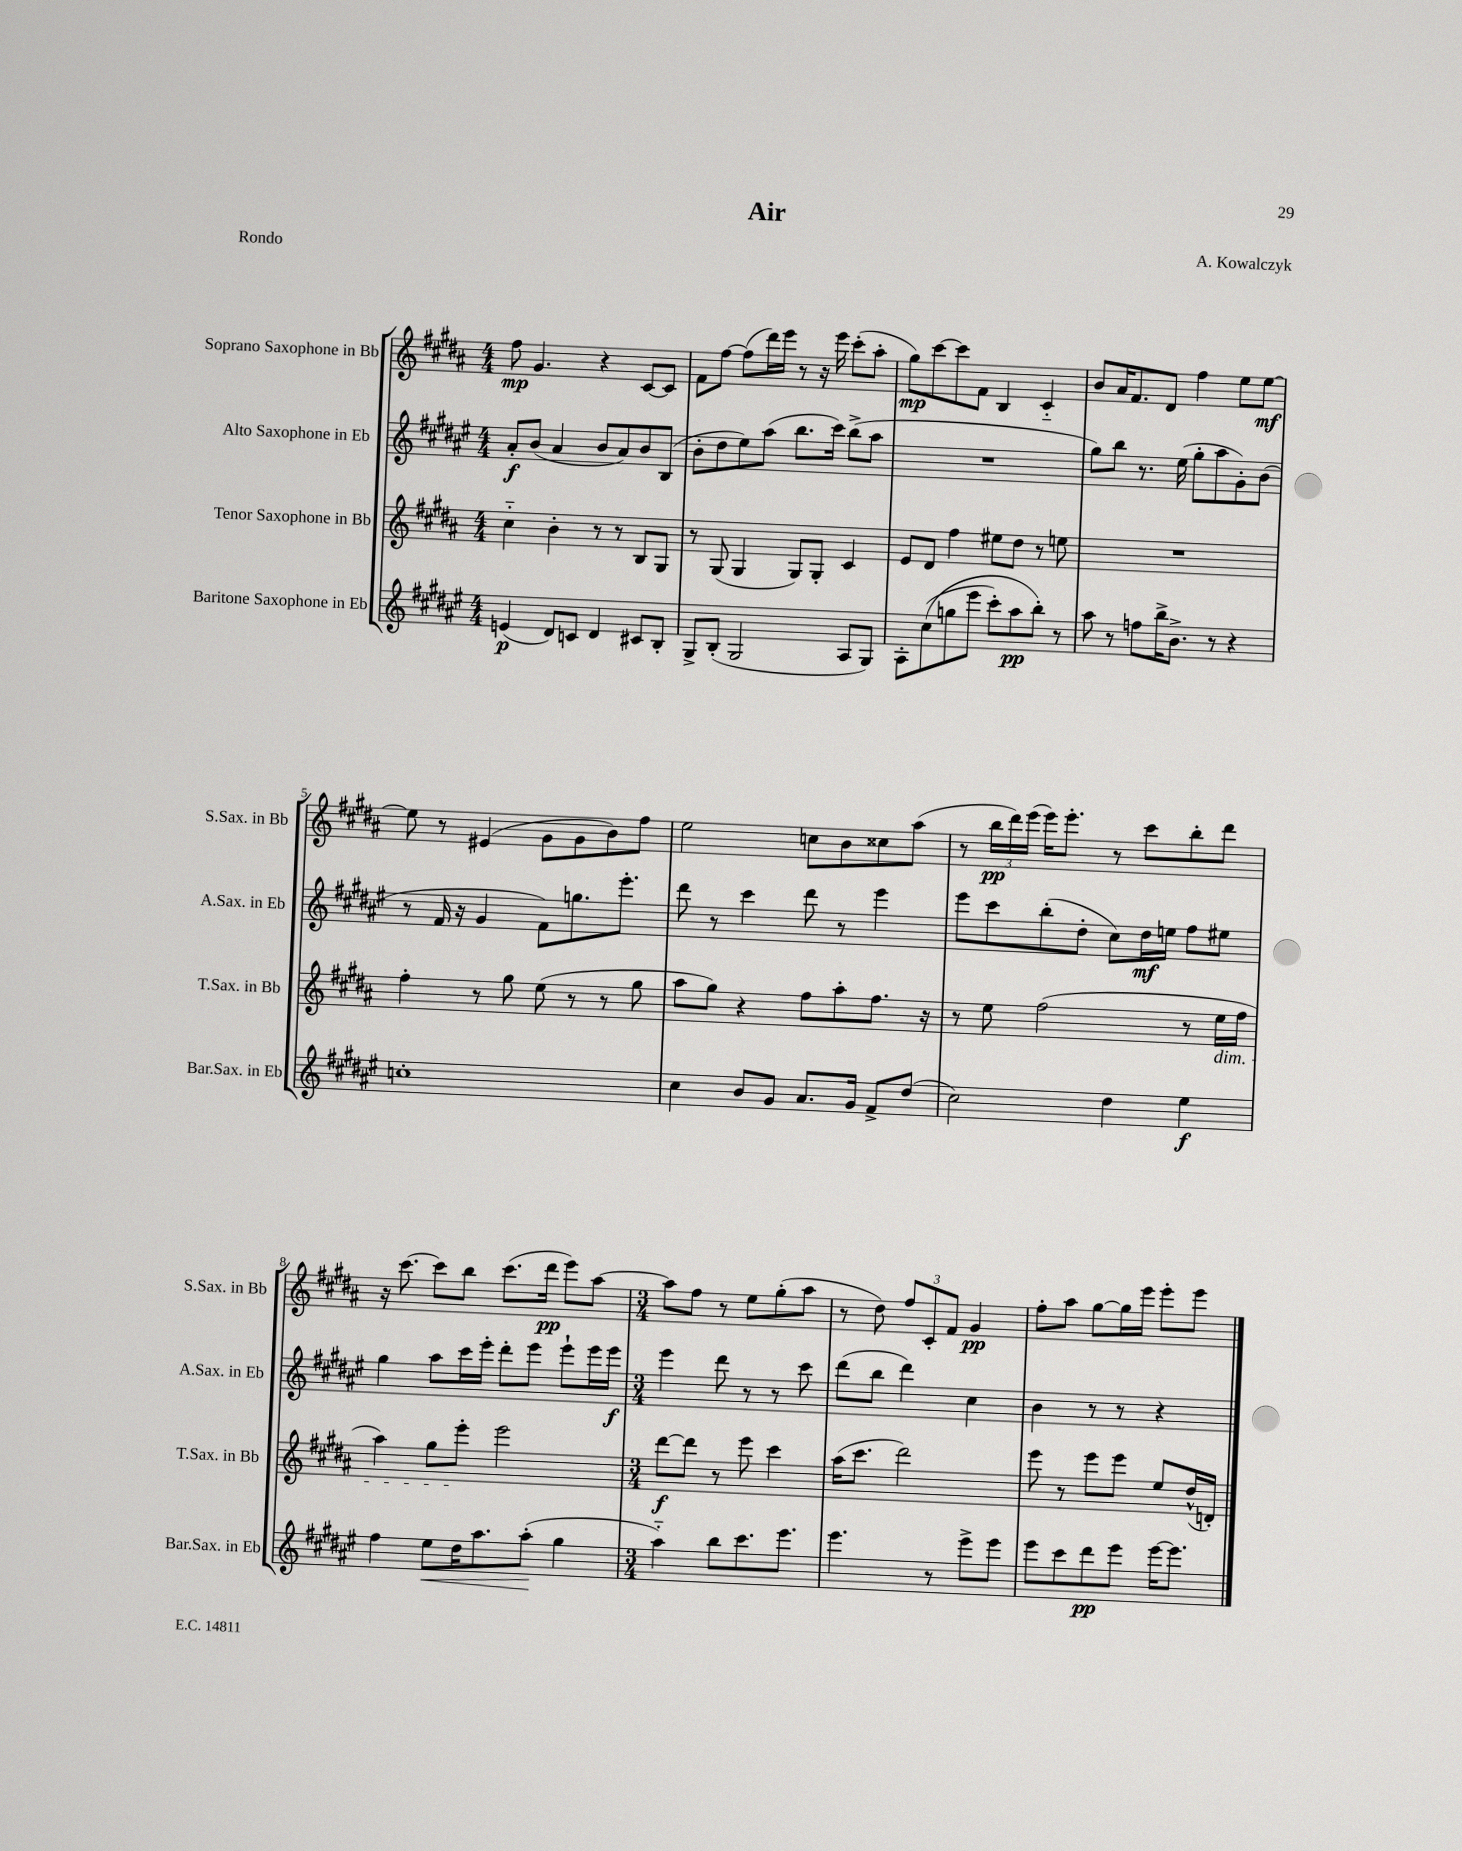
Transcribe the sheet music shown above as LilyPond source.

\header { title = "Air" composer = "A. Kowalczyk" piece = "Rondo" }
<<
\new StaffGroup <<
\new Staff = "s0" \with { instrumentName = "Soprano Saxophone in Bb" shortInstrumentName = "S.Sax. in Bb" } {
    \clef treble \key b \major \numericTimeSignature \time 4/4
    fis''8\mp gis'4. r4 cis'8~ cis'8 |
    fis'8 fis''8~ fis''8( dis'''16) e'''16 r8 r16 e'''16 cis'''8-.( ais''8-. |
    gis''8\mp) cis'''8~ cis'''8 fis'8 b4 cis'4-_ |
    b'8 ais'16 fis'8. dis'8 fis''4 e''8 e''8~\mf |
    e''8 r8 eis'4( gis'8 gis'8 b'8) fis''8 |
    e''2 c''8 b'8 cisis''8 ais''8( |
    r8 \tuplet 3/2 { b''16\pp dis'''16) e'''16( } e'''16) e'''8.-. r8 cis'''8 b''8-. dis'''8 |
    r16 cis'''8.~ cis'''8 b''8 cis'''8.( dis'''16\pp e'''8) ais''8~ |
    \numericTimeSignature \time 3/4 ais''8 fis''8 r8 e''8 gis''8-.( ais''8 |
    r8 dis''8) \tuplet 3/2 { fis''8 cis'8-. fis'8 } gis'4\pp |
    fis''8-. ais''8 gis''8~ gis''16 e'''16 e'''8-. e'''8 \bar "|." |
}
\new Staff = "s1" \with { instrumentName = "Alto Saxophone in Eb" shortInstrumentName = "A.Sax. in Eb" } {
    \clef treble \key fis \major \numericTimeSignature \time 4/4
    ais'8-.\f b'8( ais'4 b'8 ais'8) b'8 b8( |
    b'8-. dis''8 eis''8) ais''8( b''8. cis'''16) b''8->( ais''8 |
    R1 |
    gis''8) b''8 r8. eis''16( gis''8-. ais''8 gis'8-.) b'8( |
    r8 fis'16 r16 gis'4 fis'8) g''8. eis'''8.-. |
    dis'''8 r8 cis'''4 dis'''8 r8 eis'''4 |
    eis'''8 cis'''8 b''8-.( dis''8-. cis''8) dis''16\mf e''16 fis''8 eis''8 |
    gis''4 ais''8 cis'''16 eis'''16-. dis'''8-. eis'''8 eis'''8-! eis'''16 eis'''16\f |
    \numericTimeSignature \time 3/4 eis'''4 dis'''8 r8 r8 cis'''8 |
    dis'''8( b''8 dis'''4) cis''4 |
    b'4 r8 r8 r4 \bar "|." |
}
\new Staff = "s2" \with { instrumentName = "Tenor Saxophone in Bb" shortInstrumentName = "T.Sax. in Bb" } {
    \clef treble \key b \major \numericTimeSignature \time 4/4
    cis''4-_ b'4-. r8 r8 b8 gis8 |
    r8 gis8( gis4 gis8) gis8-. cis'4 |
    e'8 dis'8 fis''4 eis''8 dis''8 r8 e''8 |
    R1 |
    fis''4-. r8 gis''8 e''8( r8 r8 gis''8 |
    ais''8 gis''8) r4 fis''8 ais''8-. fis''8. r16 |
    r8 e''8 fis''2( r8 e''16\dim fis''16 |
    ais''4) gis''8 e'''8-.\! e'''2 |
    \numericTimeSignature \time 3/4 dis'''8~\f dis'''8 r8 e'''8 cis'''4 |
    ais''16( cis'''8. dis'''2) |
    e'''8 r8 e'''8 e'''8 e''8 dis''16-^( d'16-.) \bar "|." |
}
\new Staff = "s3" \with { instrumentName = "Baritone Saxophone in Eb" shortInstrumentName = "Bar.Sax. in Eb" } {
    \clef treble \key fis \major \numericTimeSignature \time 4/4
    e'4\p( dis'8) c'8 dis'4 cis'8 b8-. |
    gis8-> b8-.( gis2 ais8 gis8) |
    ais8-. cis''8(\( g''8 eis'''8 cis'''8-.) ais''8\pp b''8-.\) r8 |
    ais''8 r8 f''8 b''16-> b'8.-> r8 r4 |
    c''1-. |
    cis''4 b'8 gis'8 ais'8. gis'16 fis'8-> dis''8( |
    cis''2) dis''4 eis''4\f |
    fis''4 eis''8\< dis''16 ais''8. ais''8-.\!( gis''4 |
    \numericTimeSignature \time 3/4 ais''4-_) b''8 cis'''8. eis'''8. |
    eis'''4. r8 eis'''8-> eis'''8 |
    eis'''8 cis'''8 dis'''8\pp eis'''8 eis'''16~ eis'''8. \bar "|." |
}
>>
>>
